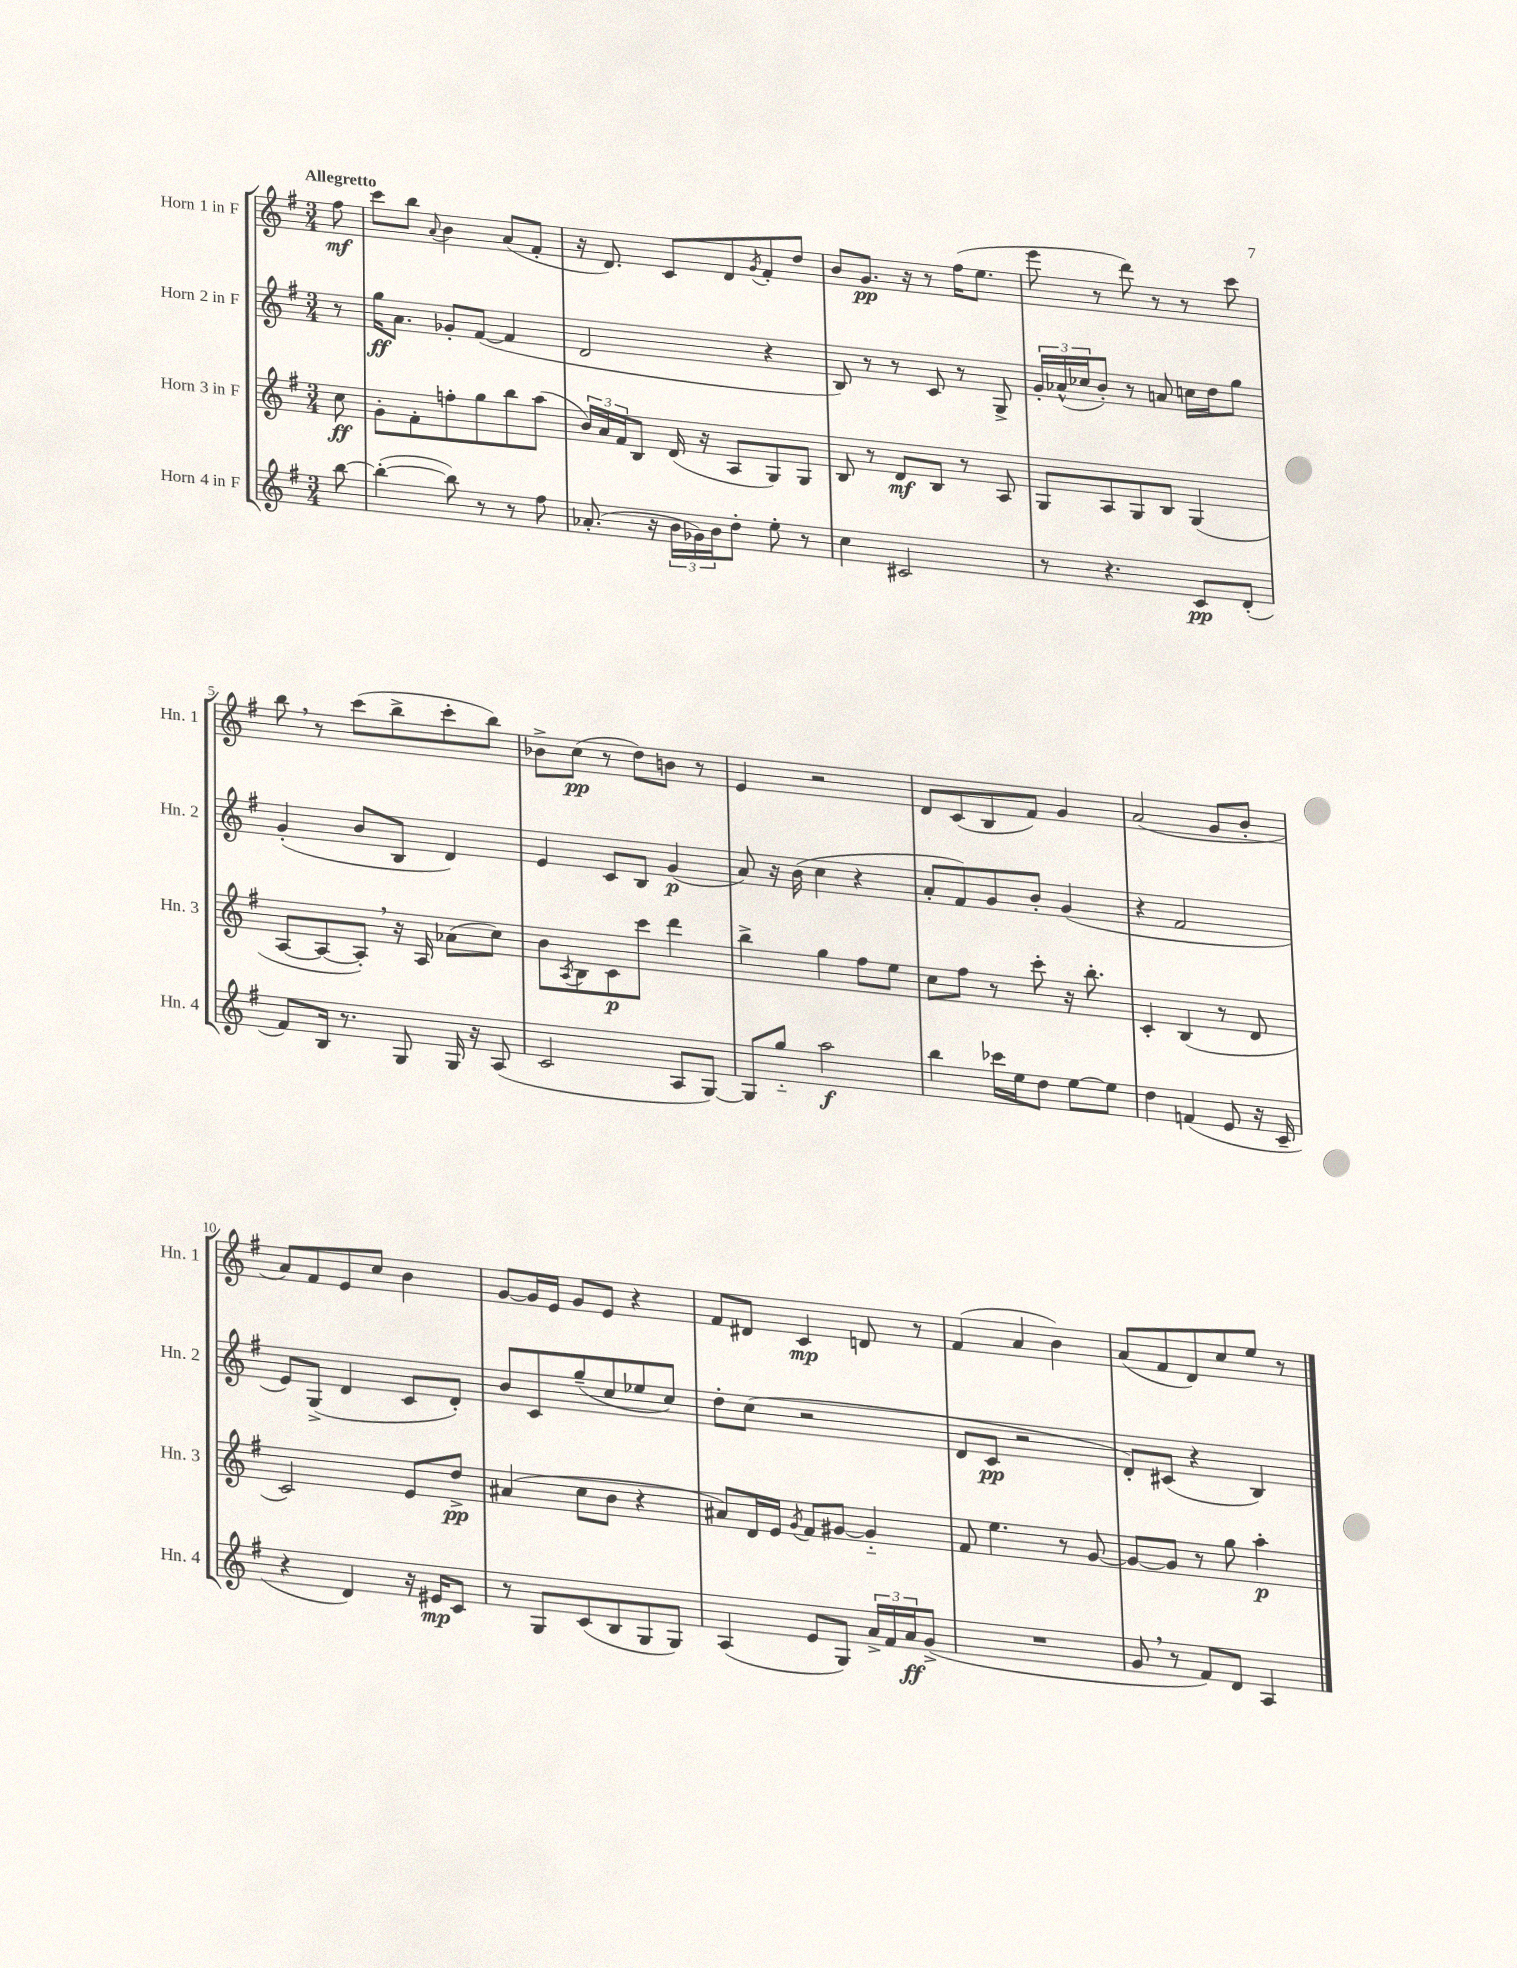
<<
\new StaffGroup <<
\new Staff = "s0" \with { instrumentName = "Horn 1 in F" shortInstrumentName = "Hn. 1" } {
    \clef treble \key g \major \numericTimeSignature \time 3/4 \partial 8 \tempo "Allegretto"
    fis''8\mf |
    c'''8 b''8 \appoggiatura { a'8 } b'4 a'8( fis'8-. |
    r16 d'8.) c'8 d'8 \acciaccatura { g'8 } fis'8-. d''8 |
    b'8 g'8.\pp r16 r8 fis''16( e''8. |
    e'''8 r8 d'''8) r8 r8 c'''8 |
    b''8 \breathe r8 c'''8( b''8-> c'''8-. b''8) |
    bes'8-> c''8\pp( r8 d''8) b'8 r8 |
    e'4 r2 |
    d'8 c'8( b8 fis'8) g'4 |
    a'2( g'8 b'8-. |
    a'8) fis'8 e'8 c''8 b'4 |
    g'8~ g'16 e'16 g'8 e'8 r4 |
    fis'8 dis'8 c'4\mp d'8 r8 |
    fis'4( a'4 b'4) |
    a'8( fis'8 d'8) c''8 e''8 r8 \bar "|." |
}
\new Staff = "s1" \with { instrumentName = "Horn 2 in F" shortInstrumentName = "Hn. 2" } {
    \clef treble \key g \major \numericTimeSignature \time 3/4 \partial 8
    r8 |
    g''16\ff a'8. ges'8-. fis'8~( fis'4 |
    d'2 r4 |
    b8) r8 r8 c'8 r8 g8-> |
    \tuplet 3/2 { g'16-. aes'16-^( ces''16 } b'8-.) r8 a'8 c''16 d''16 g''8 |
    g'4-.( b'8 b8 d'4) |
    e'4 c'8 b8 g'4\p( |
    a'8) r16 b'16( c''4 r4 |
    a'8-. fis'8) g'8 b'8-. g'4( |
    r4 fis'2 |
    e'8) g8->( d'4 c'8 d'8-.) |
    b'8 c'8 g''8--( c''8 ees''8 c''8) |
    d''8-. c''8( r2 |
    d'8 c'8\pp r2 |
    d'8-.) cis'8( r4 b4) \bar "|." |
}
\new Staff = "s2" \with { instrumentName = "Horn 3 in F" shortInstrumentName = "Hn. 3" } {
    \clef treble \key g \major \numericTimeSignature \time 3/4 \partial 8
    c''8\ff |
    g'8-. fis'8-. f''8-. g''8 b''8 a''8( |
    \tuplet 3/2 { b'16) a'16 fis'16 } b8 d'16( r16 a8 g8) g8 |
    b8 r8 d'8\mf b8 r8 a8 |
    g8 a8 g8 b8 g4( |
    a8~ a8~ a8-.) \breathe r16 a16 aes'8( c''8) |
    b'8 \acciaccatura { a8 } b8 c'8\p c'''8 d'''4 |
    b''4-> g''4 fis''8 e''8 |
    c''8 fis''8 r8 c'''8-. r16 b''8.-. |
    c'4-. b4( r8 d'8 |
    c'2) e'8 d''8->\pp |
    ais'4( c''8 b'8 r4 |
    ais'8) d'16 e'16 \acciaccatura { g'8 } fis'8 gis'8~ gis'4-_ |
    fis'8 e''4. r8 g'8~ |
    g'8~ g'8 r8 g''8 a''4-.\p \bar "|." |
}
\new Staff = "s3" \with { instrumentName = "Horn 4 in F" shortInstrumentName = "Hn. 4" } {
    \clef treble \key g \major \numericTimeSignature \time 3/4 \partial 8
    b''8~ |
    b''4~-.( b''8) r8 r8 fis''8 |
    aes'8.-.( r16 \tuplet 3/2 { b'16 ges'16) b'16 } d''8-. e''8-. r8 |
    c''4 cis'2 |
    r8 r4. c'8\pp d'8-.( |
    fis'8) b16 r8. g8 g16 r16 a8( |
    c'2 a8 g8~) |
    g8 g''8-_ a''2\f |
    b''4 ces'''16 e''16 d''8 e''8~ e''8 |
    d''4 f'4( e'8 r16 c'16-- |
    r4 d'4) r16 eis'16\mp c'8 |
    r8 g8 c'8( b8 g8 g8) |
    a4( e'8 g8) \tuplet 3/2 { a'16-> fis'16 a'16\ff } g'8->( |
    R2. |
    g'8 \breathe r8 fis'8) d'8 a4 \bar "|." |
}
>>
>>
